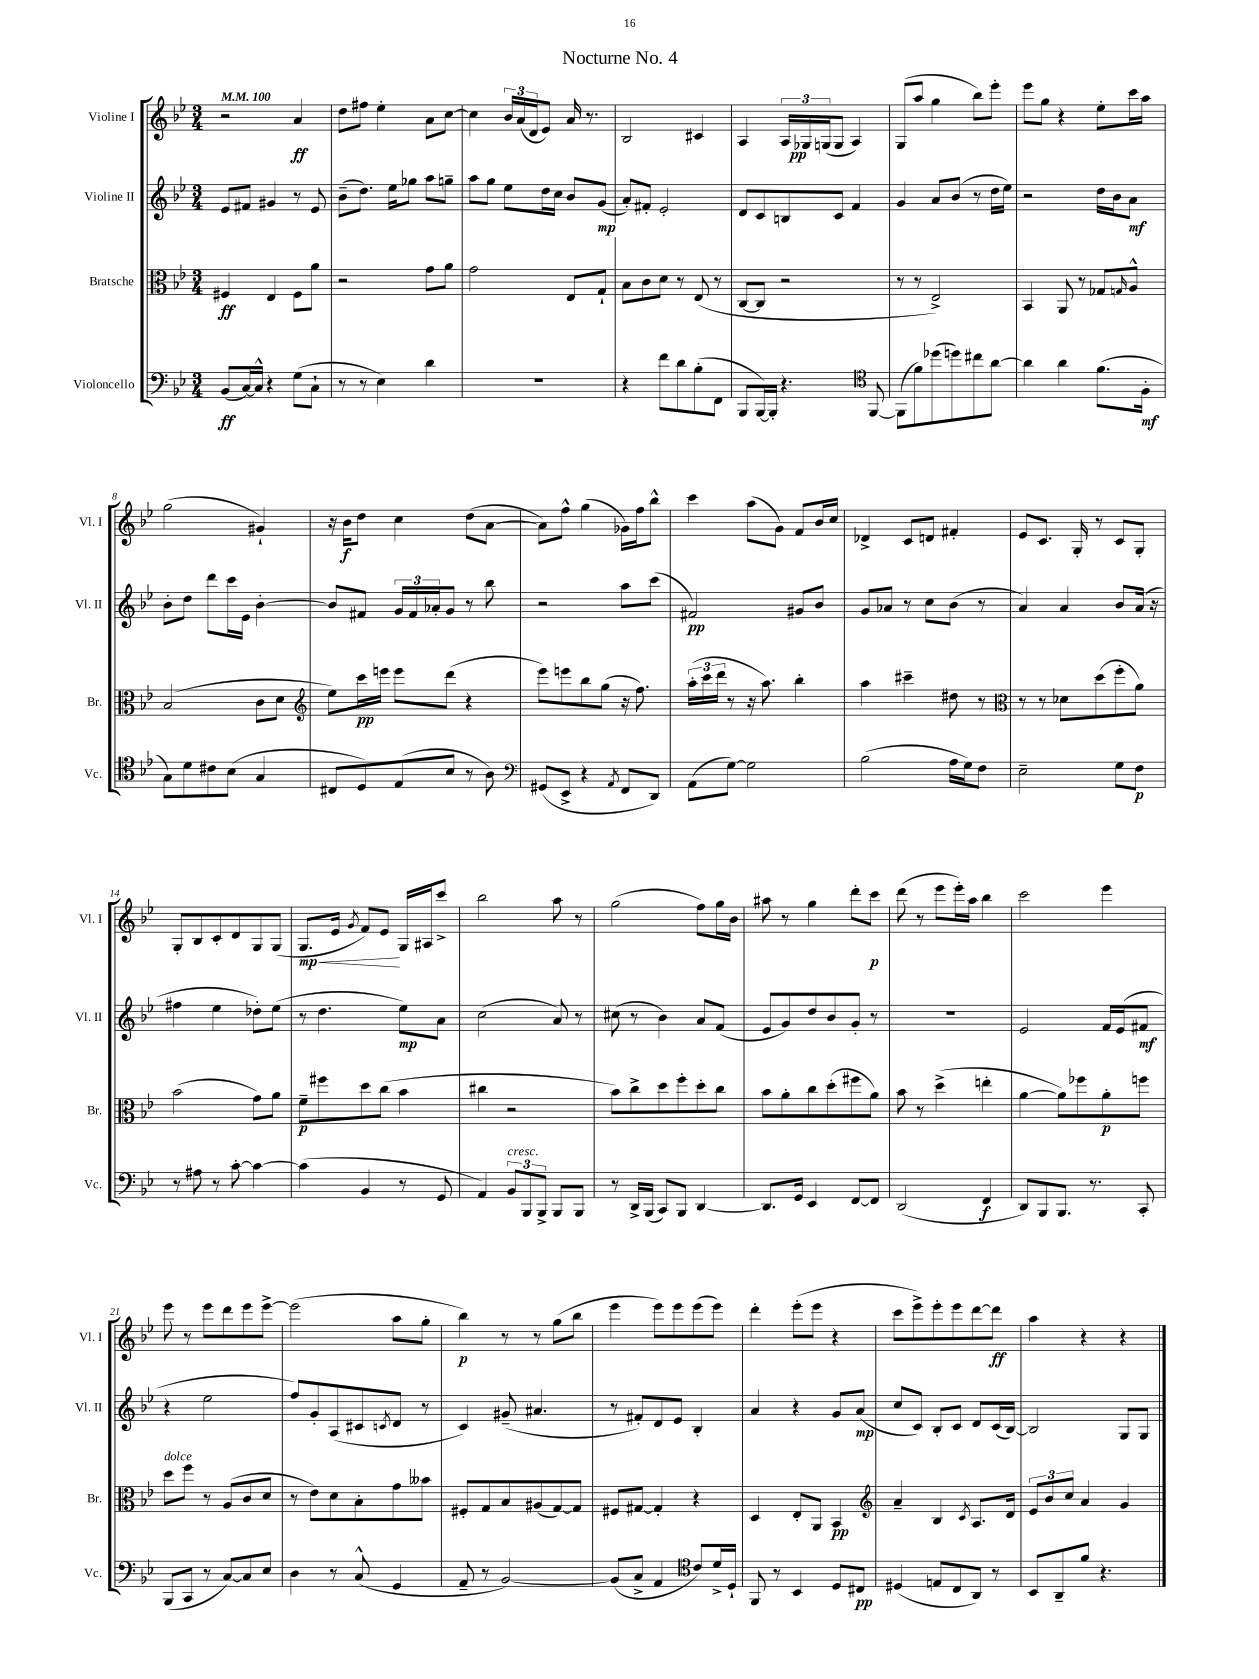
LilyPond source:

\header { title = "Nocturne No. 4" }
<<
\new StaffGroup <<
\new Staff = "s0" \with { instrumentName = "Violine I" shortInstrumentName = "Vl. I" } {
    \clef treble \key bes \major \numericTimeSignature \time 3/4 \tempo 4 = 100
    r2 a'4\ff |
    d''8 fis''8 ees''4-. a'8 c''8~ |
    c''4 \tuplet 3/2 { bes'16 a'16( d'16 } ees'8) a'16 r8. |
    bes2 cis'4 |
    a4 \tuplet 3/2 { a16 ges16\pp g16( } g8 a4) |
    g8( a''8 g''4 bes''8) ees'''8-. |
    ees'''8 g''8 r4 ees''8-. c'''16 a''16 |
    g''2( gis'4-!) |
    r16 bes'16\f d''8 c''4 d''8( a'8~ |
    a'8) f''8-^ g''4( ges'16) f''16 bes''8-^ |
    c'''4 a''8( g'8) f'8 bes'16 c''16 |
    des'4-> c'8 d'8 fis'4-. |
    ees'8 c'8. g16-. r8 c'8 g8-. |
    g8-. bes8 c'8-. d'8 g8 g8( |
    g8.\mp\< ees'16 \acciaccatura { g'8 } f'8) ees'8\! g16 ais16 c'''8-> |
    bes''2 a''8 r8 |
    g''2( f''8) g''16 bes'16 |
    ais''8 r8 g''4 d'''8-. c'''8\p |
    d'''8( r8 ees'''8 ees'''16-.) a''16 bes''4 |
    c'''2 ees'''4 |
    ees'''8 r8 ees'''8 d'''8 ees'''8 ees'''8~-> |
    ees'''2( a''8 g''8-. |
    bes''4\p) r8 r8 g''8( bes''8 |
    ees'''4 ees'''8) ees'''8 ees'''8( ees'''8) |
    d'''4-. ees'''8-.( ees'''8 r4 |
    c'''8 ees'''8->) ees'''8-. ees'''8 d'''8~ d'''8\ff |
    a''4 r4 r4 \bar "|." |
}
\new Staff = "s1" \with { instrumentName = "Violine II" shortInstrumentName = "Vl. II" } {
    \clef treble \key bes \major \numericTimeSignature \time 3/4
    ees'8 fis'8 gis'4 r8 ees'8 |
    bes'8--( d''8.) ees''16 ges''8 a''8 g''8-- |
    a''8 g''8 ees''8 d''16 c''16 bes'8 g'8\mp( |
    a'8-.) fis'8-. ees'2-. |
    d'8 c'8 b8 c'8 f'4 |
    g'4 a'8 bes'8( r8 d''16 ees''16) |
    r2 d''16 bes'16 a'8\mf |
    bes'8-. d''8 d'''8 c'''16 ees'16 bes'4~-. |
    bes'8 fis'8 \tuplet 3/2 { g'16 fis'16 aes'16-. } g'8 r8 bes''8 |
    r2 a''8 c'''8( |
    fis'2\pp) gis'8 bes'8 |
    g'8 aes'8 r8 c''8 bes'8( r8 |
    a'4) a'4 bes'8 a'16( r16 |
    fis''4 ees''4 des''8-.) ees''8( |
    r8 d''4. ees''8\mp) a'8 |
    c''2( a'8) r8 |
    cis''8( r8 bes'4) a'8 f'8( |
    ees'8 g'8) d''8 bes'8 g'8-. r8 |
    R2. |
    ees'2 f'16 ees'16( fis'8\mf |
    r4 ees''2 |
    f''8) g'8-. a8( cis'8 \acciaccatura { c'8 } d'8 r8 |
    c'4) gis'8--( ais'4. |
    r8 fis'8-.) d'8 ees'8 bes4-. |
    a'4 r4 g'8 a'8\mp( |
    c''8 c'8) bes8-. c'8 d'8 c'16( bes16~) |
    bes2 g8 g8 \bar "|." |
}
\new Staff = "s2" \with { instrumentName = "Bratsche" shortInstrumentName = "Br." } {
    \clef alto \key bes \major \numericTimeSignature \time 3/4
    fis4\ff ees4 fis8 a'8 |
    r2 g'8 a'8 |
    g'2 ees8 g8-! |
    bes8 c'8 d'8 r8 ees8( r8 |
    c8~ c8 r2 |
    r8 r8 ees2->) |
    bes,4 a,8 r8 ges8 \grace { g16 } a8-^ |
    bes2( c'8 d'8 |
    \clef treble ees''8) c'''16\pp e'''16 e'''8 d'''8( r4 |
    ees'''8) e'''8 bes''8 g''8( r16 f''8.) |
    \tuplet 3/2 { a''16-.( c'''16 d'''16 } r8 r16 a''8.) bes''4-. |
    a''4 cis'''4-- dis''8 r8 |
    \clef alto r8 r8 des'8 d''8( f''8-. a'8) |
    bes'2( g'8) a'8 |
    f'8--\p fis''8 d''8 c''8( bes'4 |
    cis''4 r2 |
    bes'8) c''8-> d''8 f''8-. d''8-. c''8 |
    bes'8 a'8-. c''8 d''8-.( fis''8 a'8) |
    bes'8 r8 d''4->( e''4-. |
    a'4~ a'8) fes''8 a'8-.\p f''8 |
    d''8^\markup { \italic "dolce" } f''8 r8 a8( c'8 d'8 |
    r8 ees'8) d'8 bes8-. g'8 beses'8 |
    fis8-. g8 bes8 ais8( g8~) g8 |
    fis8 gis8~ gis4-. r4 |
    d4 ees8-. a,8 bes,4\pp |
    \clef treble a'4-- bes4 \acciaccatura { c'8 } a8. d'16 |
    \tuplet 3/2 { ees'8 bes'8 c''8 } a'4 g'4 \bar "|." |
}
\new Staff = "s3" \with { instrumentName = "Violoncello" shortInstrumentName = "Vc." } {
    \clef bass \key bes \major \numericTimeSignature \time 3/4
    bes,8\ff( c16~) c16-^ r4 g8( c8-! |
    r8 r8 ees4) d'4 |
    R2. |
    r4 f'8 d'8 bes8-.( f,8 |
    bes,,8 bes,,16~) bes,,16-. r4. \clef tenor f,8~ |
    f,8( f'8) des''8( d''8) cis''8 a'8~ |
    a'4 a'4 f'8.( f16-.\mf |
    g8) d'8 cis'8 bes8( g4 |
    cis8 d8) ees8( bes8 r8 a8) |
    \clef bass gis,8( ees,8-> r4 \acciaccatura { a,8 } f,8 d,8) |
    a,8( g8~) g2 |
    bes2( a16 g16) f8 |
    ees2-- g8 f8\p |
    r8 ais8 r8 c'8~-. c'4~ |
    c'4( bes,4 r8 g,8 |
    a,4) \tuplet 3/2 { bes,8^\markup { \italic "cresc." } bes,,8 bes,,8-> } bes,,8 bes,,8 |
    r8 d,16-> bes,,16( c,8) bes,,8 d,4~ |
    d,8. g,16 ees,4 f,8~ f,8 |
    d,2( f,4\f |
    d,8) bes,,8 bes,,8. r8. c,8-. |
    bes,,8( c,8 r8 c8~) c8 ees8 |
    d4 r8 c8-^( g,4 |
    a,8-- r8 bes,2~) |
    bes,8( c8-> a,4 \clef tenor c'8) d'16-> d16-! |
    f,8 r8 bes,4 d8 cis8\pp |
    dis4( e8 c8 a,8) r8 |
    bes,8 a,8-- f'8 r4. \bar "|." |
}
>>
>>
